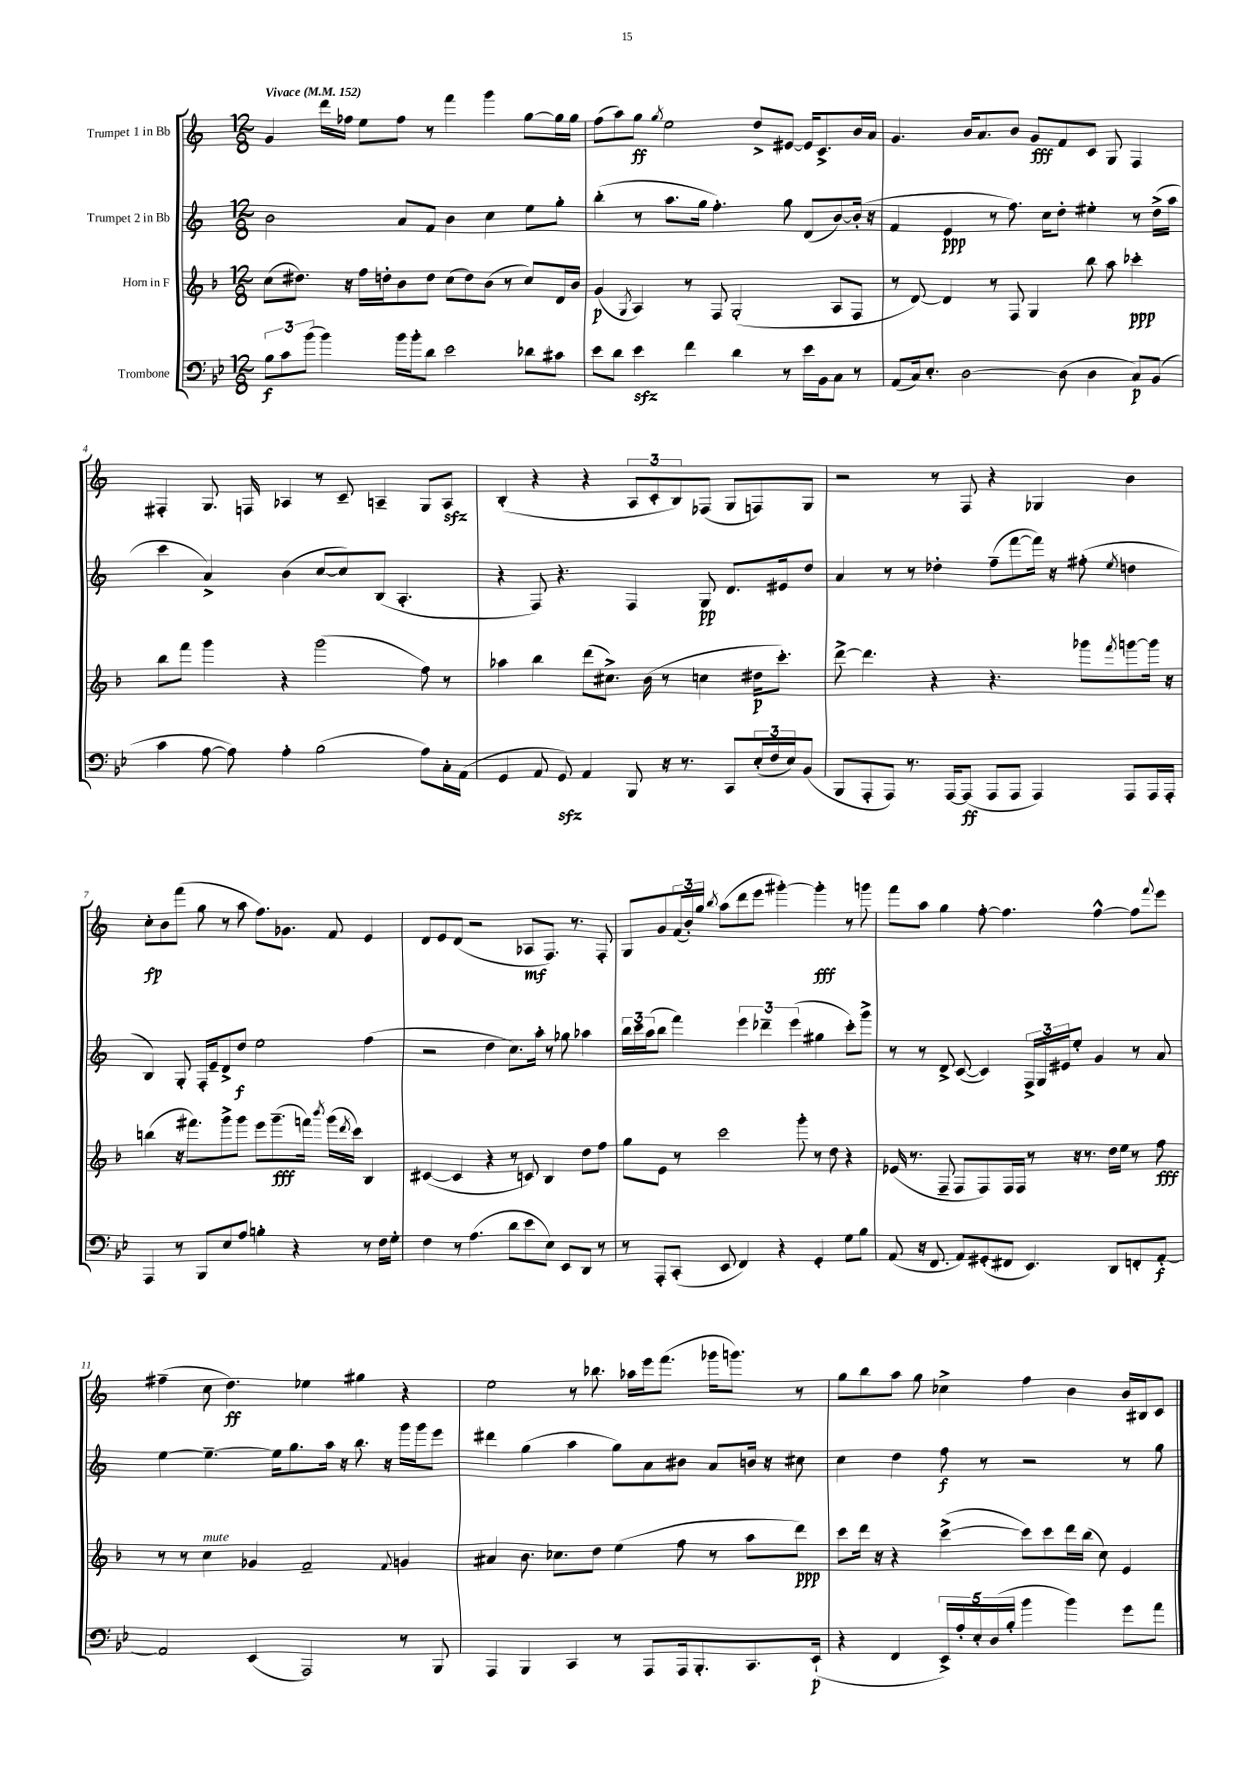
<<
\new StaffGroup <<
\new Staff = "s0" \with { instrumentName = "Trumpet 1 in Bb" } {
    \clef treble \key c \major \numericTimeSignature \time 12/8 \tempo "Vivace" 4 = 152
    g'4 d'''16 fes''16 e''8 fes''8 r8 f'''4 g'''4 g''8~ g''16 g''16 |
    f''8( a''8) g''8\ff \acciaccatura { g''8 } e''2 d''8-> eis'8~ eis'16 c'8.-> b'16 a'16 |
    g'4. b'16 a'8. b'8 g'8\fff f'8 c'8 g8 f4 |
    fis4-. g8. f16 aes4 r8 c'8-- a4-- g8 a8\sfz |
    b4-.( r4 r4 \tuplet 3/2 { a8 c'8-. b8) } fes8( g8 f8) g8 |
    r2 r8 f8 r4 ges4 b'4 |
    c''8-.\fp b'8 f'''8( g''8 r8 a''8 f''8.) ges'8. f'8 e'4 |
    d'8 e'8 d'8( r2 aes8\mf f8.) r8. f8-. |
    g8 g'8 \tuplet 3/2 { f'16( b'16-.) g''16 } \acciaccatura { b''8 } a''8( d'''8 e'''8 gis'''4~-.) gis'''4-.\fff r8 g'''8 |
    f'''8 a''8 g''4 f''8~-. f''4. f''4~-^ f''8 \appoggiatura { f'''8 } e'''8 |
    fis''4--( c''8 d''4.\ff) ees''4 gis''4 r4 |
    e''2 r8 bes''8. aes''16 e'''16 f'''8.( ges'''16 g'''8.) r8 |
    g''8 b''8 a''8 g''8 ces''4-> f''4 b'4 b'16 bis16 c'8 \bar "|." |
}
\new Staff = "s1" \with { instrumentName = "Trumpet 2 in Bb" } {
    \clef treble \key c \major \numericTimeSignature \time 12/8
    b'2 a'8 f'8 b'4 c''4 e''8 g''8-. |
    b''4-.( r8 a''8. g''16 f''4.-.) g''8 d'8( b'8~) b'16-.( r16 |
    f'4 e'4\ppp r8 f''8.) c''16 d''8-. eis''4-. r8 d''16->( a''16 |
    c'''4 a'4->) b'4( c''8~ c''8) b8( a4.-. |
    r4 f8) r4. f4 g8\pp d'8. eis'16 d''8 |
    a'4 r8 r8 des''4-. f''8--( f'''8~ f'''16) r16 fis''8-.( \acciaccatura { e''8 } d''4 |
    b4) g8-. f16-. e'16-- d'8-> d''8\f e''2 f''4( |
    r2 d''4 c''8.) a''16-. r8 ges''8 aes''4 |
    \tuplet 3/2 { b''16 c'''16 a''16( } b''8 f'''4) \tuplet 3/2 { e'''4 des'''4-- e'''4( } gis''4 c'''8-.) g'''8-> |
    r8 r8 d'8-> c'8~( c'4) \tuplet 3/2 { f16-> g16 eis'16 } e''8-. g'4 r8 a'8 |
    e''4~ e''4.~-- e''16 g''8. a''16 r16 b''8. r16 g'''16 g'''16 e'''8 |
    dis'''4 g''4( a''4 g''8) a'8 bis'8 a'8 b'16 r16 cis''8 |
    c''4 d''4 f''8\f r8 r2 r8 g''8 \bar "|." |
}
\new Staff = "s2" \with { instrumentName = "Horn in F" } {
    \clef treble \key f \major \numericTimeSignature \time 12/8
    c''8( dis''8.) r16 f''16 d''16-. bes'8 d''8 c''8( d''8) bes'8( r8 c''8) d'16 bes'16 |
    g'4\p( \acciaccatura { g8 } a4) r8 f8 g2-.( a8 f8 |
    r8 d'8~) d'4 r8 f8 g4 bes''8 a''8 ces'''4-.\ppp |
    bes''8 f'''8 g'''4 r4 g'''2( f''8) r8 |
    aes''4 bes''4 d'''8( cis''8.->) bes'16( r8 c''4 dis''16\p c'''8.-.) |
    d'''8~-> d'''4. r4 r4. ges'''8 \acciaccatura { f'''8 } g'''8~ g'''16 r16 |
    b''4( r16 fis'''8.) g'''8-> g'''8 e'''8 g'''8.--\fff( f'''16) \acciaccatura { bes'''8 } g'''16( \acciaccatura { d'''8 } c'''16) bes4 |
    cis'4~( cis'4 r4 r8 c'8) bes4 d''8 f''8 |
    g''8 e'8 r8 c'''2 g'''8-. r8 d''8 r4 |
    ees'16( r8. f8-- f8 f8) f16 f16 r8 r16 r8. d''16 e''16 r8 f''8\fff |
    r8 r8 c''4^\markup { \italic "mute" } ges'4 f'2-- \appoggiatura { f'8 } g'4 |
    ais'4 bes'8. ces''8. d''8 e''4( f''8 r8 a''8 d'''8\ppp) |
    c'''8 d'''16 r16 r4 c'''4~->( c'''8) c'''8 d'''16 bes''16( c''8) e'4 \bar "|." |
}
\new Staff = "s3" \with { instrumentName = "Trombone" } {
    \clef bass \key bes \major \numericTimeSignature \time 12/8
    \tuplet 3/2 { bes8\f c'8 bes'8( } bes'4) bes'16 bes'16-. d'8 ees'2 des'8 cis'8 |
    ees'8 d'8 ees'4\sfz f'4 d'4 r8 ees'16 bes,16 c8 r8 |
    a,8( c16) ees8.-. d2~ d8( d4 c8\p) bes,8( |
    c'4 a8~ a8) a4-. bes2( a8) c16-. a,16( |
    g,4 a,8 g,8\sfz) a,4 bes,,8 r16 r8. c,8 \tuplet 3/2 { ees16-.( f16 ees16) } bes,8( |
    bes,,8 a,,8-. a,,8) r8. a,,16~ a,,8\ff( a,,8 a,,8 a,,4) a,,8 a,,16 a,,16-. |
    a,,4 r8 bes,,8 ees8 a8 b4-. r4 r8 f16 g16-. |
    f4 r8 a4.( d'8 ees'8 ees8) ees,8 d,8 r8 |
    r8 a,,8-. c,8-.( ees,8 f,4) r4 g,4-. g8 bes8 |
    a,8( r16 f,8. a,8) gis,8-.( fis,8 ees,4.) d,8 f,8-. a,8~-.\f |
    a,2 ees,4( a,,2) r8 bes,,8 |
    a,,4 bes,,4 c,4 r8 a,,8 a,,16 bes,,8.-. c,8. ees,16-!\p( |
    r4 f,4 \tuplet 5/4 { ees,16->) a16-. ees16-. d16( bes16-. } bes'4 bes'4) g'8 a'8 \bar "|." |
}
>>
>>
